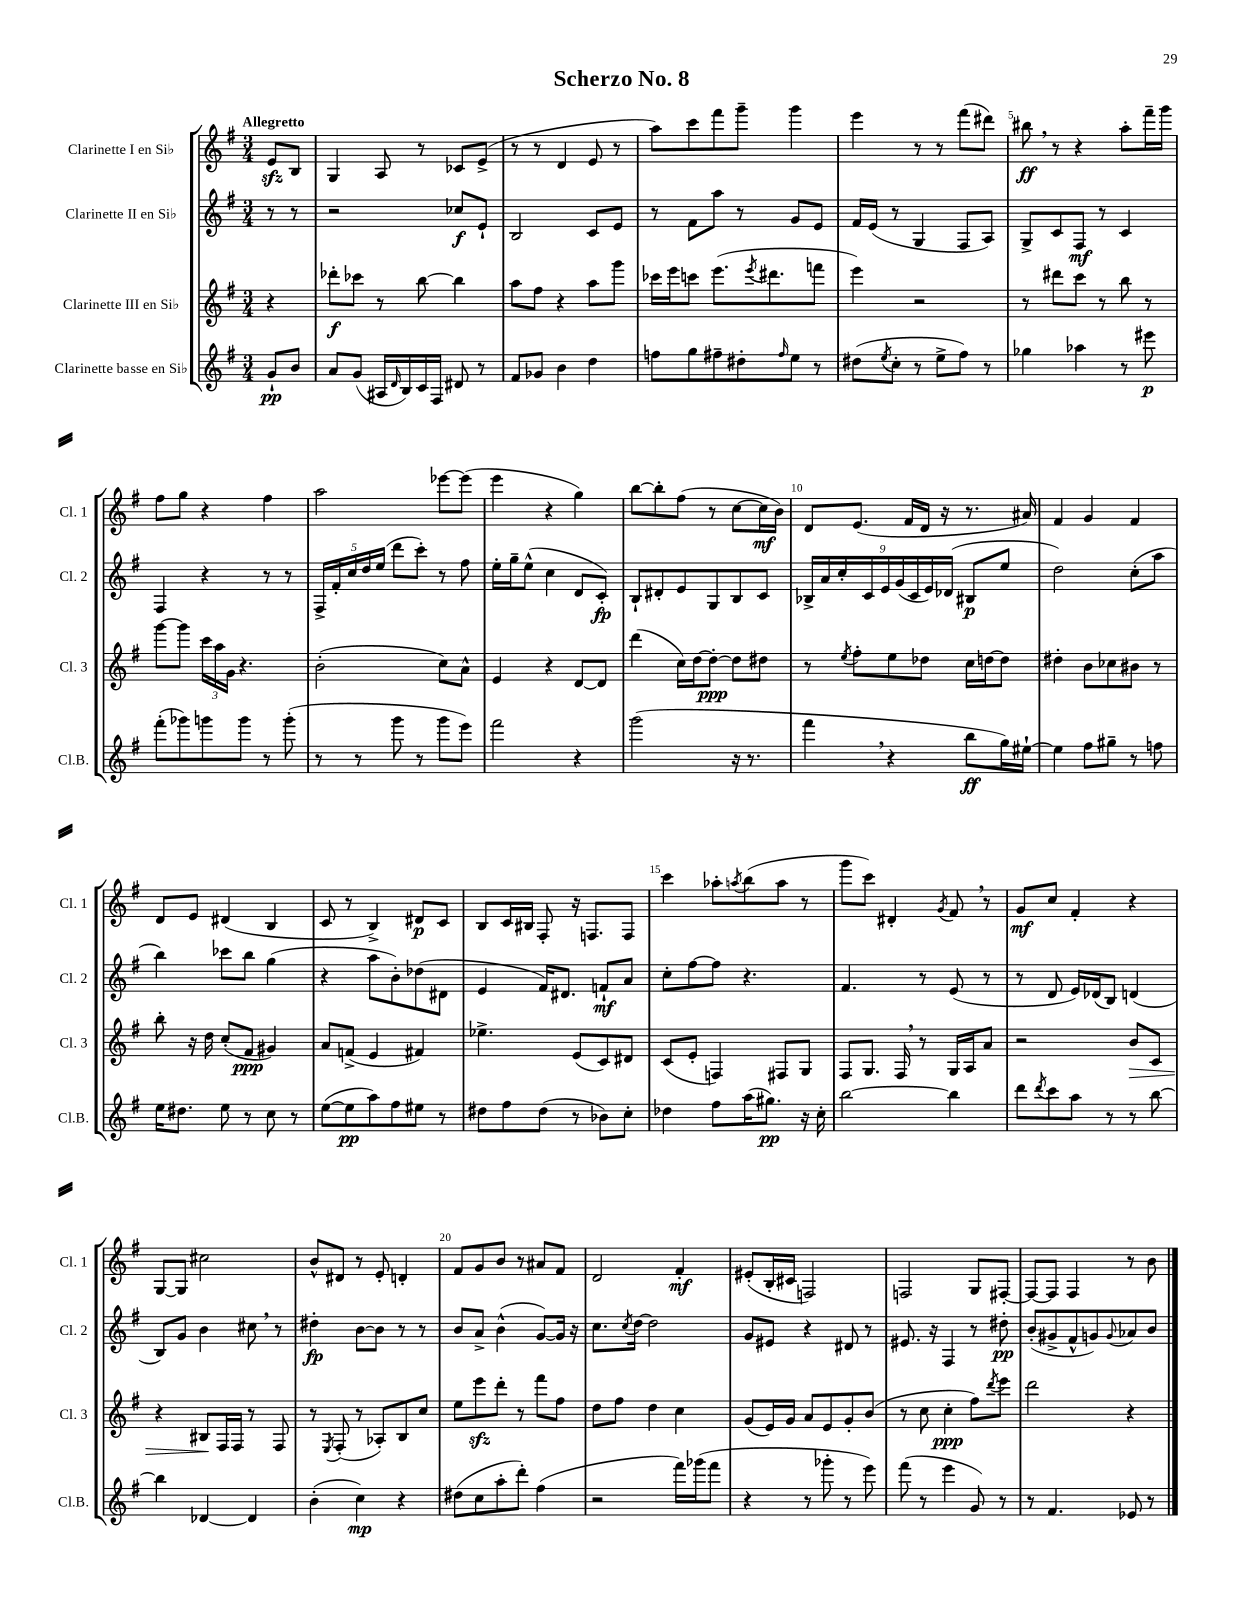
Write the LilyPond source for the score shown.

\header { title = "Scherzo No. 8" }
<<
\new StaffGroup <<
\new Staff = "s0" \with { instrumentName = "Clarinette I en Sib" shortInstrumentName = "Cl. 1" } {
    \clef treble \key g \major \numericTimeSignature \time 3/4 \partial 4 \tempo "Allegretto"
    e'8\sfz b8 |
    g4 a8 r8 ces'8 e'8->( |
    r8 r8 d'4 e'8 r8 |
    a''8) c'''8 fis'''8 g'''8-- g'''4 |
    e'''4 r8 r8 fis'''8( dis'''8) |
    bis''8\ff \breathe r8 r4 a''8-. fis'''16-- g'''16 |
    fis''8 g''8 r4 fis''4 |
    a''2 ees'''8~ ees'''8( |
    e'''4 r4 g''4) |
    b''8~ b''8-. fis''8( r8 c''8~ c''16\mf b'16) |
    d'8 e'8.( fis'16 d'16 r16 r8. ais'16) |
    fis'4 g'4 fis'4 |
    d'8 e'8 dis'4( b4 |
    c'8 r8 b4->) dis'8\p c'8 |
    b8 c'16 bis16 fis8-. r16 f8. f8 |
    c'''4 aes''8-. \acciaccatura { a''8 } b''8( a''8 r8 |
    g'''8 c'''8) dis'4-. \acciaccatura { g'8 } fis'8 \breathe r8 |
    g'8\mf c''8 fis'4-. r4 |
    g8~ g8 cis''2 |
    b'8-^ dis'8 r8 e'8-. d'4-. |
    fis'8 g'8 b'8 r8 ais'8 fis'8 |
    d'2 fis'4-.\mf |
    eis'8-.( b16-. cis'16 f2) |
    f2 g8 fis8~-. |
    fis8~ fis8 fis4 r8 b'8 \bar "|." |
}
\new Staff = "s1" \with { instrumentName = "Clarinette II en Sib" shortInstrumentName = "Cl. 2" } {
    \clef treble \key g \major \numericTimeSignature \time 3/4 \partial 4
    r8 r8 |
    r2 ces''8\f e'8-! |
    b2 c'8 e'8 |
    r8 fis'8 a''8 r8 g'8 e'8 |
    fis'16 e'16( r8 g4 fis8 a8) |
    g8-> c'8 fis8\mf r8 c'4 |
    fis4 r4 r8 r8 |
    \tuplet 5/4 { fis16-> fis'16-. c''16 d''16 e''16( } d'''8 c'''8-.) r8 fis''8 |
    e''16-. g''16-- e''8-^( c''4 d'8 c'8-.\fp) |
    b8-! dis'8-. e'8 g8 b8 c'8 |
    \tuplet 9/8 { bes16-> a'16 c''16-. c'16 e'16 g'16( c'16 e'16) des'16( } bis8\p e''8 |
    d''2) c''8-.( a''8 |
    b''4) ces'''8 b''8 g''4( |
    r4 a''8 b'8-.) des''8( dis'8 |
    e'4 fis'16) dis'8. f'8-!\mf a'8 |
    c''8-. fis''8~ fis''8 r4. |
    fis'4. r8 e'8( r8 |
    r8 d'8 e'16) des'16( b8) d'4( |
    b8) g'8 b'4 cis''8 \breathe r8 |
    dis''4-.\fp b'8~ b'8 r8 r8 |
    b'8 a'8-> b'4-^( g'8~) g'16 r16 |
    c''8. \acciaccatura { c''8 } d''16~ d''2 |
    g'8 eis'8 r4 dis'8 r8 |
    eis'8. r16 fis4 r8 dis''8-.\pp |
    b'8-.( gis'8-> fis'8-^ g'8) \appoggiatura { g'8 } aes'8 b'8 \bar "|." |
}
\new Staff = "s2" \with { instrumentName = "Clarinette III en Sib" shortInstrumentName = "Cl. 3" } {
    \clef treble \key g \major \numericTimeSignature \time 3/4 \partial 4
    r4 |
    des'''8-.\f ces'''8 r8 b''8~ b''4 |
    a''8 fis''8 r4 a''8 g'''8 |
    ces'''16 e'''16 c'''8 e'''8.( \acciaccatura { e'''8 } dis'''8. f'''8 |
    e'''4) r2 |
    r8 dis'''8 c'''8 r8 b''8 r8 |
    g'''8~ g'''8 \tuplet 3/2 { c'''16 a''16 g'16 } r4. |
    b'2-.( c''8) a'8-^ |
    e'4 r4 d'8~ d'8 |
    d'''4( c''16) d''16~ d''8~-.\ppp d''8 dis''8 |
    r8 \acciaccatura { e''8 } fis''8-. e''8 des''8 c''16 d''16~ d''8 |
    dis''4-. b'8 ces''8 bis'8 r8 |
    b''8-. r16 d''16 c''8-.( fis'8\ppp gis'4) |
    a'8 f'8->( e'4 fis'4) |
    ees''4.-> e'8( c'8) dis'8 |
    c'8( e'8-. f4) fis8 g8 |
    fis8 g8. fis16 \breathe r8 g16 a16 a'8 |
    r2 b'8\> c'8 |
    r4 bis8\! fis16 fis16 r8 fis8 |
    r8 \acciaccatura { e8 } fis8-.( r8 aes8-.) b8 c''8 |
    e''8 e'''8\sfz d'''8-. r8 fis'''8 fis''8 |
    d''8 fis''8 d''4 c''4 |
    g'8( e'16) g'16 a'8 e'8 g'8-. b'8( |
    r8 c''8 c''4-.\ppp fis''8) \acciaccatura { d'''8 } e'''8 |
    d'''2 r4 \bar "|." |
}
\new Staff = "s3" \with { instrumentName = "Clarinette basse en Sib" shortInstrumentName = "Cl.B." } {
    \clef treble \key g \major \numericTimeSignature \time 3/4 \partial 4
    g'8-!\pp b'8 |
    a'8 g'8( ais16 \grace { d'16 } b16) c'16 fis16 dis'8 r8 |
    fis'8 ges'8 b'4 d''4 |
    f''8 g''8 fis''8-- dis''8-. \grace { fis''16 } e''8 r8 |
    dis''8( \acciaccatura { e''8 } c''8-. r8 e''8-> fis''8) r8 |
    ges''4 aes''4 r8 eis'''8\p |
    fis'''8-.( ges'''8) g'''8 g'''8 r8 g'''8-.( |
    r8 r8 g'''8 r8 g'''8 e'''8) |
    fis'''2 r4 |
    g'''2( r16 r8. |
    fis'''4 \breathe r4 b''8\ff g''16) eis''16~-! |
    eis''4 fis''8 gis''8-- r8 f''8 |
    e''16 dis''8. e''8 r8 c''8 r8 |
    e''8~( e''8\pp a''8) fis''8 eis''8 r8 |
    dis''8 fis''8 dis''8( r8 bes'8) c''8-. |
    des''4 fis''8 a''16( gis''8.\pp) r16 c''16-. |
    b''2~ b''4 |
    d'''8 \acciaccatura { d'''8 } c'''8 a''8 r8 r8 b''8~ |
    b''4 des'4~ des'4 |
    b'4-.( c''4\mp) r4 |
    dis''8( c''8 a''8-. d'''8-.) fis''4( |
    r2 fis'''16) ges'''16( fis'''8 |
    r4 r8 ges'''8-. r8 e'''8) |
    fis'''8( r8 e'''4 g'8) r8 |
    r8 fis'4. ees'8 r8 \bar "|." |
}
>>
>>
\layout { \context { \Score \override BarNumber.break-visibility = ##(#f #t #t) barNumberVisibility = #(every-nth-bar-number-visible 5) } }
